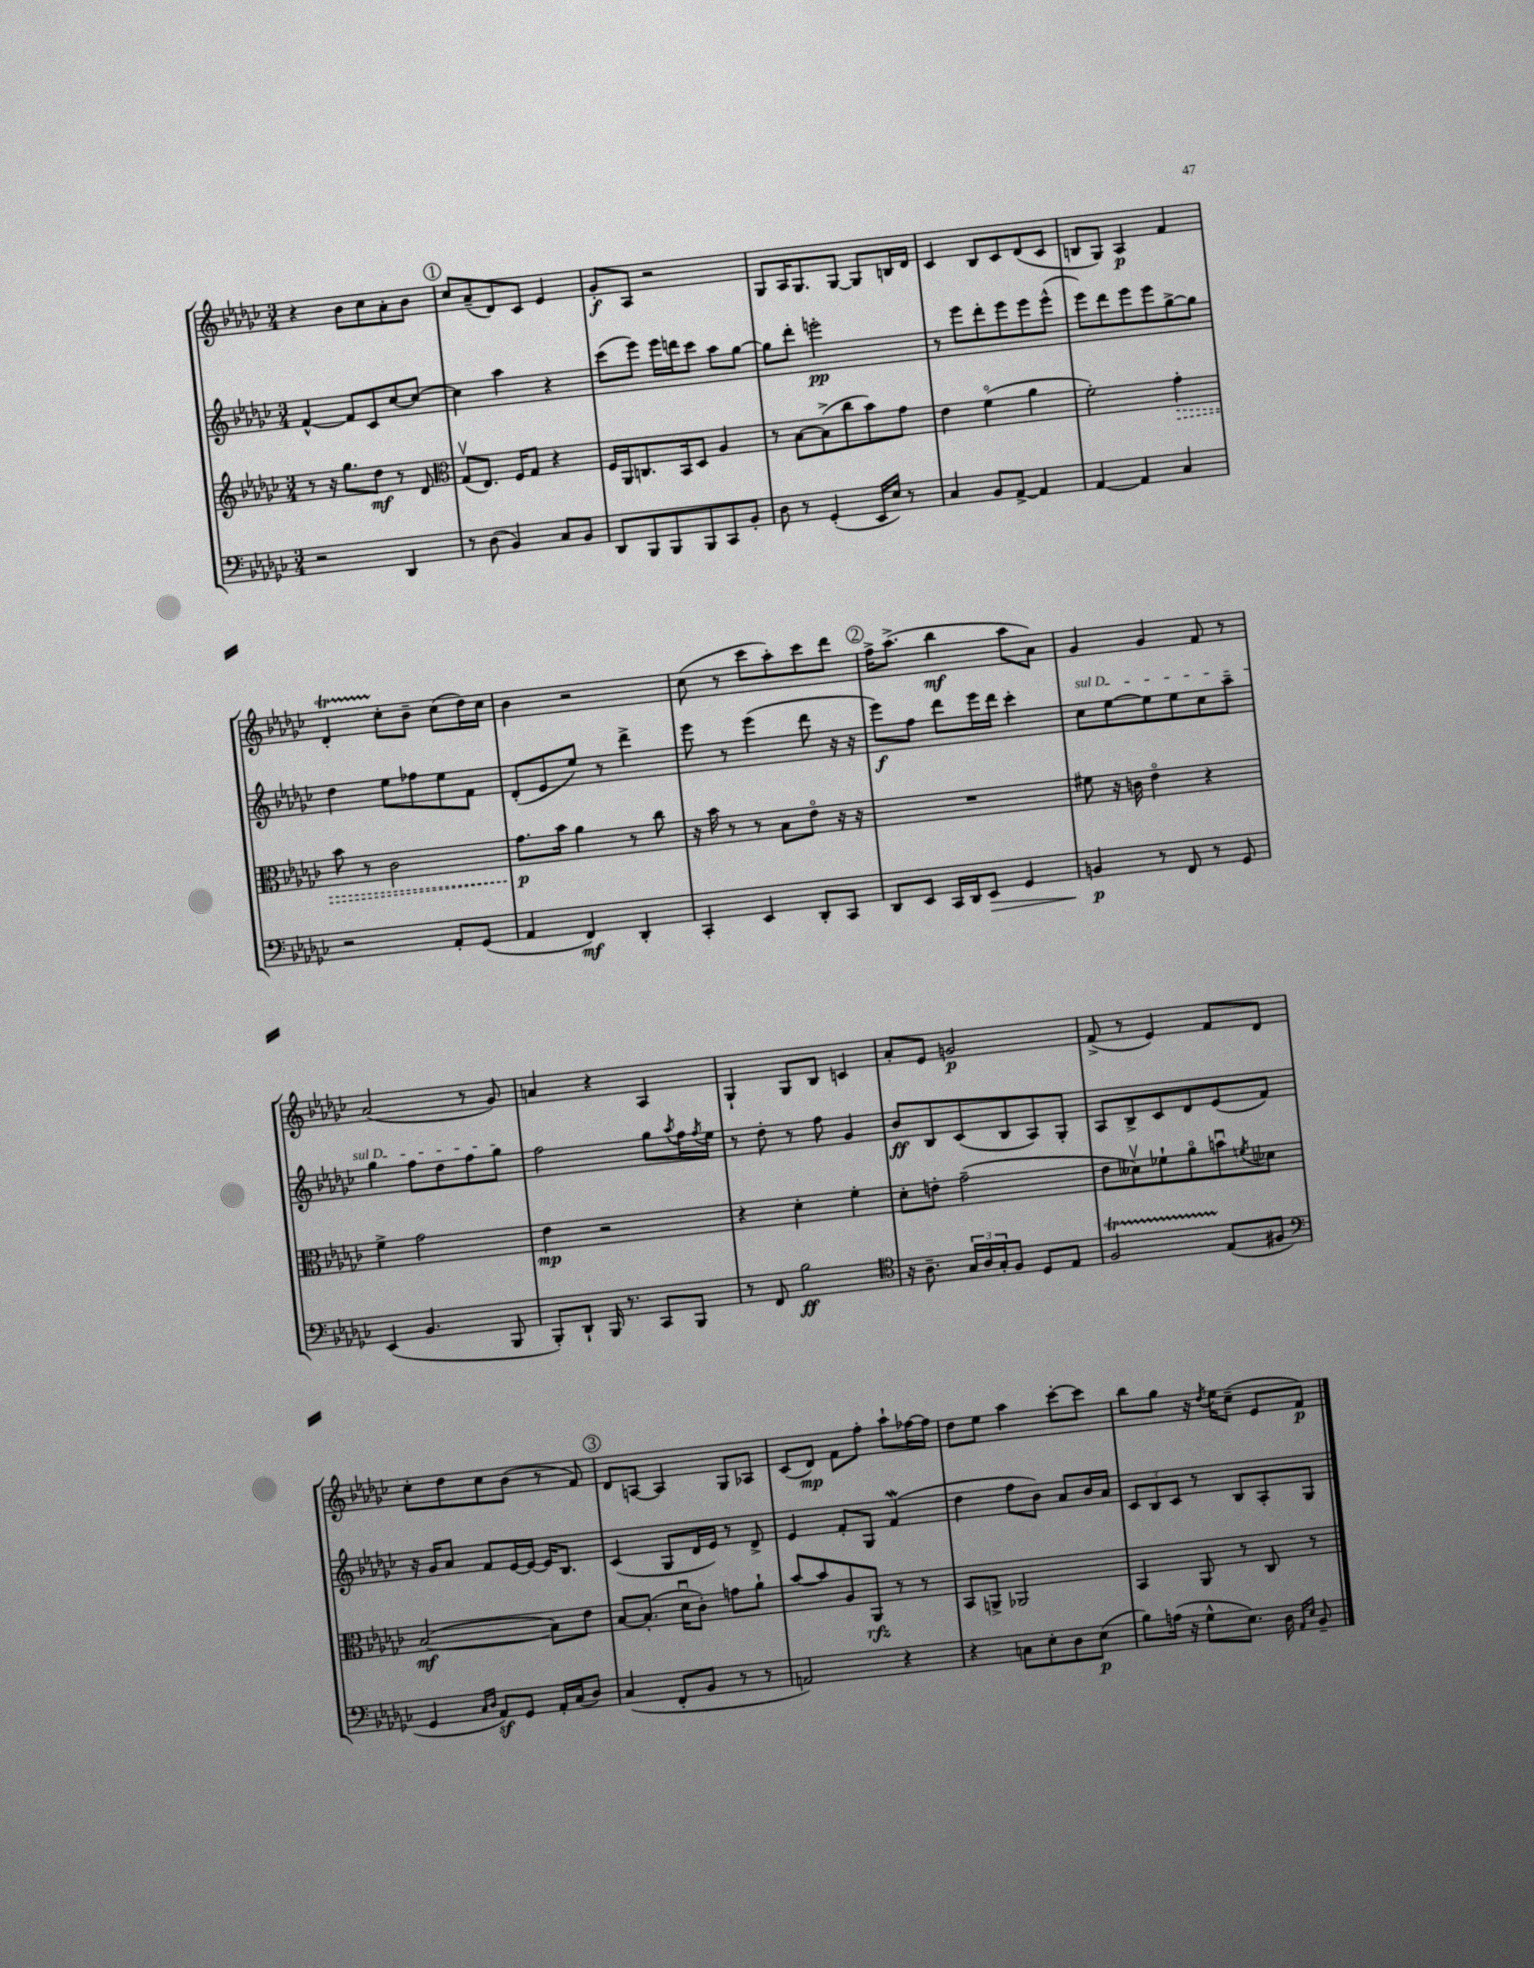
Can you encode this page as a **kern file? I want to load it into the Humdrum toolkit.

**kern	**dynam	**kern	**dynam	**kern	**dynam	**kern	**dynam
*part4	*part4	*part3	*part3	*part2	*part2	*part1	*part1
*staff4	*staff4	*staff3	*staff3	*staff2	*staff2	*staff1	*staff1
*clefF4	*	*clefG2	*	*clefG2	*	*clefG2	*
*k[b-e-a-d-g-c-]	*	*k[b-e-a-d-g-c-]	*	*k[b-e-a-d-g-c-]	*	*k[b-e-a-d-g-c-]	*
*M3/4	*	*M3/4	*	*M3/4	*	*M3/4	*
=28	=28	=28	=28	=28	=28	=28	=28
2r	.	8r	.	[4f^^/	.	4r	.
.	.	16r	.	.	.	.	.
.	.	8.gg-\L	.	.	.	.	.
.	.	.	.	8f/L]	.	8b-\L	.
.	.	8dd-\J	mf	8c-/	.	8cc-\	.
4DD-/	.	8r	.	[8cc-/	.	8a-'\	.
.	.	8d-/	.	8cc-/J_	.	8b-\J	.
!!LO:REH:place=s1:t=1
=29	=29	=29	=29	=29	=29	=29	=29
*	*	*clefC3	*	*	*	*	*
8r	.	(8G-v/L	.	4cc-\]	.	8cc-/L	.
(8D-\	.	8.E-/J)	.	.	.	(8a-~/	.
4BB-/)	.	.	.	4aa-\	.	8d-/)	.
.	.	16F/KL	.	.	.	.	.
.	.	8G-/J	.	.	.	8c-/J	.
8C-/L	.	4r	.	4r	.	4e-/	.
8BB-/J	.	.	.	.	.	.	.
=30	=30	=30	=30	=30	=30	=30	=30
8DD-/L	.	16F/LL	.	(8ccc-\L	.	8g-'/L	f
.	.	16AA-/J	.	.	.	.	.
8BBB-/	.	8.Cn/	.	8eee-\J)	.	8A-/J	.
8BBB-/	.	.	.	16eee-\LL	.	2r	.
.	.	16BB-/k	.	16dddn\J	.	.	.
8BBB-/	.	8D-/J	.	8ccc-\J	.	.	.
8CC-/	.	4A-/	.	8aa-\L	.	.	.
8BB-'/J	.	.	.	[8gg-\J	.	.	.
=31	=31	=31	=31	=31	=31	=31	=31
8D-\	.	8r	.	8gg-\L]	.	8G-/L	.
8r	.	[8B-\L	.	8ddd-'\J	.	16A-/K	.
.	.	.	.	.	.	8.G-/	.
(4GG-'/	.	(8B-^\]	.	2eeen'\	pp	.	.
.	.	8cc-\	.	.	.	[8G-/J	.
16EE-/LL	.	8b-\)	.	.	.	8G-/L]	.
16E-/JJ)	.	.	.	.	.	.	.
8r	.	8g-\J	.	.	.	16Bn/L	.
.	.	.	.	.	.	16d-/JJ	.
=32	=32	=32	=32	=32	=32	=32	=32
4C-/	.	4e-\	.	8r	.	4c-/	.
.	.	.	.	8eee-\L	.	.	.
8BB-/L	.	(4f\	.	8ddd-'\	.	8B-/L	.
[8AA-^/J	.	.	.	8eee-\	.	8c-/	.
4AA-/]	.	4a-\	.	8eee-\	.	(8d-/	.
.	.	.	.	(8eee-^^\J	.	8c-/J	.
=33	=33	=33	=33	=33	=33	=33	=33
[4AA-/	.	2f'\)	.	8eee-\L)	.	8Bn/L	.
.	.	.	.	8ddd-\	.	8G-/J)	.
4AA-/]	.	.	.	8eee-\	.	4A-/	p
.	.	.	.	8eee-\	.	.	.
!	!	!	!LO:HP:b	!	!	!	!
4C-/	.	4g-'\	>	[8gg-^\	.	4f/	.
.	.	.	.	8gg-\J]	.	.	.
!!LO:LB:g=z
=34	=34	=34	=34	=34	=34	=34	=34
2r	.	8b-\	.	4dd-\	.	4d-T'/	.
.	.	8r	.	.	.	.	.
.	.	2c-\	.	8ee-\L	.	8cc-'\L	.
.	.	.	.	8ff-X\	.	8b-~\J	.
8AA-'/L	.	.	.	8ee-\	.	(8cc-\L	.
(8GG-/J	.	.	.	8f\J	.	16dd-\L)	.
.	.	.	.	.	.	16cc-\JJ	.
=35	=35	=35	=35	=35	=35	=35	=35
4AA-/	.	8.g-\L	p	(8d-'/L	.	4b-\	.
.	.	.	.	8e-/	.	.	.
.	.	16b-\Jk	]	.	.	.	.
4FF/)	mf	4a-\	.	8ee-/J)	.	2r	.
.	.	.	.	8r	.	.	.
4DD-'/	.	8r	.	4ddd-^\	.	.	.
.	.	8cc-\	.	.	.	.	.
=36	=36	=36	=36	=36	=36	=36	=36
4CC-'/	.	16r	.	8eee-\	.	(8cc-\	.
.	.	16b-\	.	.	.	.	.
.	.	8r	.	8r	.	8r	.
4EE-/	.	8r	.	(4eee-\	.	8ccc-\L	.
.	.	8B-\L	.	.	.	8aa-'\)	.
8DD-'/L	.	8e-\J	.	8ddd-\	.	8ccc-\	.
8CC-/J	.	16r	.	16r	.	8ddd-\J	.
.	.	16r	.	16r	.	.	.
!!LO:REH:place=s1:t=2
=37	=37	=37	=37	=37	=37	=37	=37
8DD-/L	.	2.r	.	8eee-\L)	f	16ff^\KL	.
.	.	.	.	.	.	(8.aa-^\J	.
8EE-/J	.	.	.	8ff\J	.	.	.
16CC-/LL	.	.	.	8ddd-\L	.	4bb-\	mf
16DD-/J	.	.	.	.	.	.	.
!	!LO:HP:b	!	!	!	!	!	!
8EE-/J	>	.	.	16eee-\L	.	.	.
.	.	.	.	16ddd-\JJ	.	.	.
4GG-/	.	.	.	4ccc-'\	.	8aa-\L	.
.	.	.	.	.	.	8a-\J)	.
=38	=38	=38	=38	=38	=38	=38	=38
!	!	!	!	!LO:TX:a:i:t=sul D	!	!	!
4BBn/	p	8f#X\	.	8cc-\L	.	4g-/	.
.	.	16r	.	[8ee-\	.	.	.
.	.	16cn\	.	.	.	.	.
8r	]	4e-\	.	8ee-\]	.	4g-/	.
8FF/	.	.	.	8ee-\	.	.	.
8r	.	4r	.	8cc-\	.	8f/	.
8GG-/	.	.	.	8aa-~\J	.	8r	.
!!LO:LB:g=z
=39	=39	=39	=39	=39	=39	=39	=39
(4EE-/	.	4f^\	.	4gg-\	.	(2a-/	.
4.BB-/	.	2g-\	.	8ff\L	.	.	.
.	.	.	.	8dd-\	.	.	.
.	.	.	.	8ff\	.	8r	.
8BBB-/	.	.	.	8gg-\J	.	8g-/)	.
=40	=40	=40	=40	=40	=40	=40	=40
8BBB-'/L)	.	4e-\	mp	2ff\	.	4an/	.
8DD-`/J	.	.	.	.	.	.	.
16BBB-/	.	2r	.	.	.	4r	.
8.r	.	.	.	.	.	.	.
8CC-/L	.	.	.	8gg-\L	.	4A-/	.
.	.	.	.	8qaa-/	.	.	.
8BBB-/J	.	.	.	16ff\L	.	.	.
.	.	.	.	8qff/	.	.	.
.	.	.	.	16ee-\JJ	.	.	.
=41	=41	=41	=41	=41	=41	=41	=41
8r	.	4r	.	8r	.	4G-`/	.
8FF/	.	.	.	8dd-'\	.	.	.
2B-\	ff	4d-'\	.	8r	.	8G-/L	.
.	.	.	.	8ff\	.	8B-/J	.
.	.	4f'\	.	4g-/	.	4cn/	.
=42	=42	=42	=42	=42	=42	=42	=42
*clefC4	*	*	*	*	*	*	*
16r	.	8d-'\L	.	8b-/L	ff	8a-'/L	.
8.A-~\	.	.	.	.	.	.	.
.	.	8en'\J	.	8B-/	.	8e-/J	.
24G-/LL	.	(2g-~\	.	(8c-/	.	2gn/	p
24A-/	.	.	.	.	.	.	.
24G-'/J	.	.	.	.	.	.	.
8F/J	.	.	.	8B-/	.	.	.
8D-/L	.	.	.	8A-/)	.	.	.
8E-/J	.	.	.	8G-'/J	.	.	.
=43	=43	=43	=43	=43	=43	=43	=43
2Ft/	.	8e-\L	.	8A-/L	.	(8f^/	.
.	.	8d--Xv\)	.	8B-^/	.	8r	.
.	.	8f-X`\	.	8c-/	.	4e-/)	.
.	.	8a-\	.	8d-/	.	.	.
(8E-/L	.	8bnu\	.	(8e-/	.	8f/L	.
.	.	8qfn/	.	.	.	.	.
8F#X/J	.	8d-X\J	.	8f/J)	.	8d-/J	.
!!LO:LB:g=z
=44	=44	=44	=44	=44	=44	=44	=44
*clefF4	*	*	*	*	*	*	*
4GG-/	.	([2B-/	mf	16r	.	8cc-'\L	.
.	.	.	.	16g-/KL	.	.	.
.	.	.	.	8a-/J	.	8dd-\	.
16qqC-/LL	.	.	.	.	.	.	.
16qqD-/JJ	.	.	.	.	.	.	.
8AA-z/L)	.	.	.	8f/L	.	8cc-\	.
8GG-/J	.	.	.	[16e-/L	.	(8b-\J	.
.	.	.	.	16e-/JJ_	.	.	.
16AA-'/LL	.	8B-\L])	.	16e-/KL]	.	8r	.
(16C-/J	.	.	.	8.B-/J	.	.	.
8D-/J)	.	8e-\J	.	.	.	8f/)	.
!!LO:REH:place=s1:t=3
=45	=45	=45	=45	=45	=45	=45	=45
(4C-/	.	[8B-/L	.	(4c-/	.	8d-/L	.
.	.	(8.B-'/J]	.	.	.	[8An/J	.
8FF'/L	.	.	.	8G-/L	.	4A/]	.
.	.	16d-u\KL	.	.	.	.	.
8BB-/J	.	8c-'\J)	.	16d-/L	.	.	.
.	.	.	.	16e-/JJ)	.	.	.
8r	.	8gn\L	.	8r	.	8G-/L	.
8r	.	8a-`\J	.	8d-^/	.	8A-X/J	.
=46	=46	=46	=46	=46	=46	=46	=46
2AAn/)	.	[8b-/L	.	4e-/	.	(8c-/L	.
.	.	8b-/]	.	.	.	8d-/J)	mp
.	.	8A-/	.	8f'/L	.	8f\L	.
.	.	8AA-/J	rfz	8G-/J	.	8ff'\J	.
4r	.	8r	.	(4fW/	.	8aa-`\L	.
.	.	8r	.	.	.	[16ff-X\L	.
.	.	.	.	.	.	16ff-\JJ]	.
=47	=47	=47	=47	=47	=47	=47	=47
4r	.	8BB-/L	.	4dd-\	.	8dd-\L	.
.	.	8AAn^/J	.	.	.	8ee-\J	.
8Cn\L	.	2AA-X/	.	8ff\L	.	4aa-\	.
8E-'\	.	.	.	8b-\J)	.	.	.
8D-\	.	.	.	8a-/L	.	[8ccc-'\L	.
(8E-\J	p	.	.	16b-/L	.	8ccc-\J]	.
.	.	.	.	16a-/JJ	.	.	.
=48	=48	=48	=48	=48	=48	=48	=48
8B-\L)	.	4BB-/	.	12c-/L	.	8bb-\L	.
.	.	.	.	12B-/	.	.	.
(16An\Jk	.	.	.	.	.	8gg-\J	.
.	.	.	.	12c-/J	.	.	.
16r	.	.	.	.	.	.	.
8G-^^\L	.	8AA-/	.	8r	.	16r	.
.	.	.	.	.	.	8qdd-/	.
.	.	.	.	.	.	16ee-\KL	.
8.E-\J)	.	8r	.	8B-/L	.	(8cc-~\J	.
.	.	8C-/	.	8A-'/	.	8e-/L	.
16D-\	.	.	.	.	.	.	.
16qqAA-/LL	.	.	.	.	.	.	.
16qqE-/JJ	.	.	.	.	.	.	.
8BB-~/	.	8r	.	8G-/J	.	8f/J)	p
==	==	==	==	==	==	==	==
*-	*-	*-	*-	*-	*-	*-	*-
